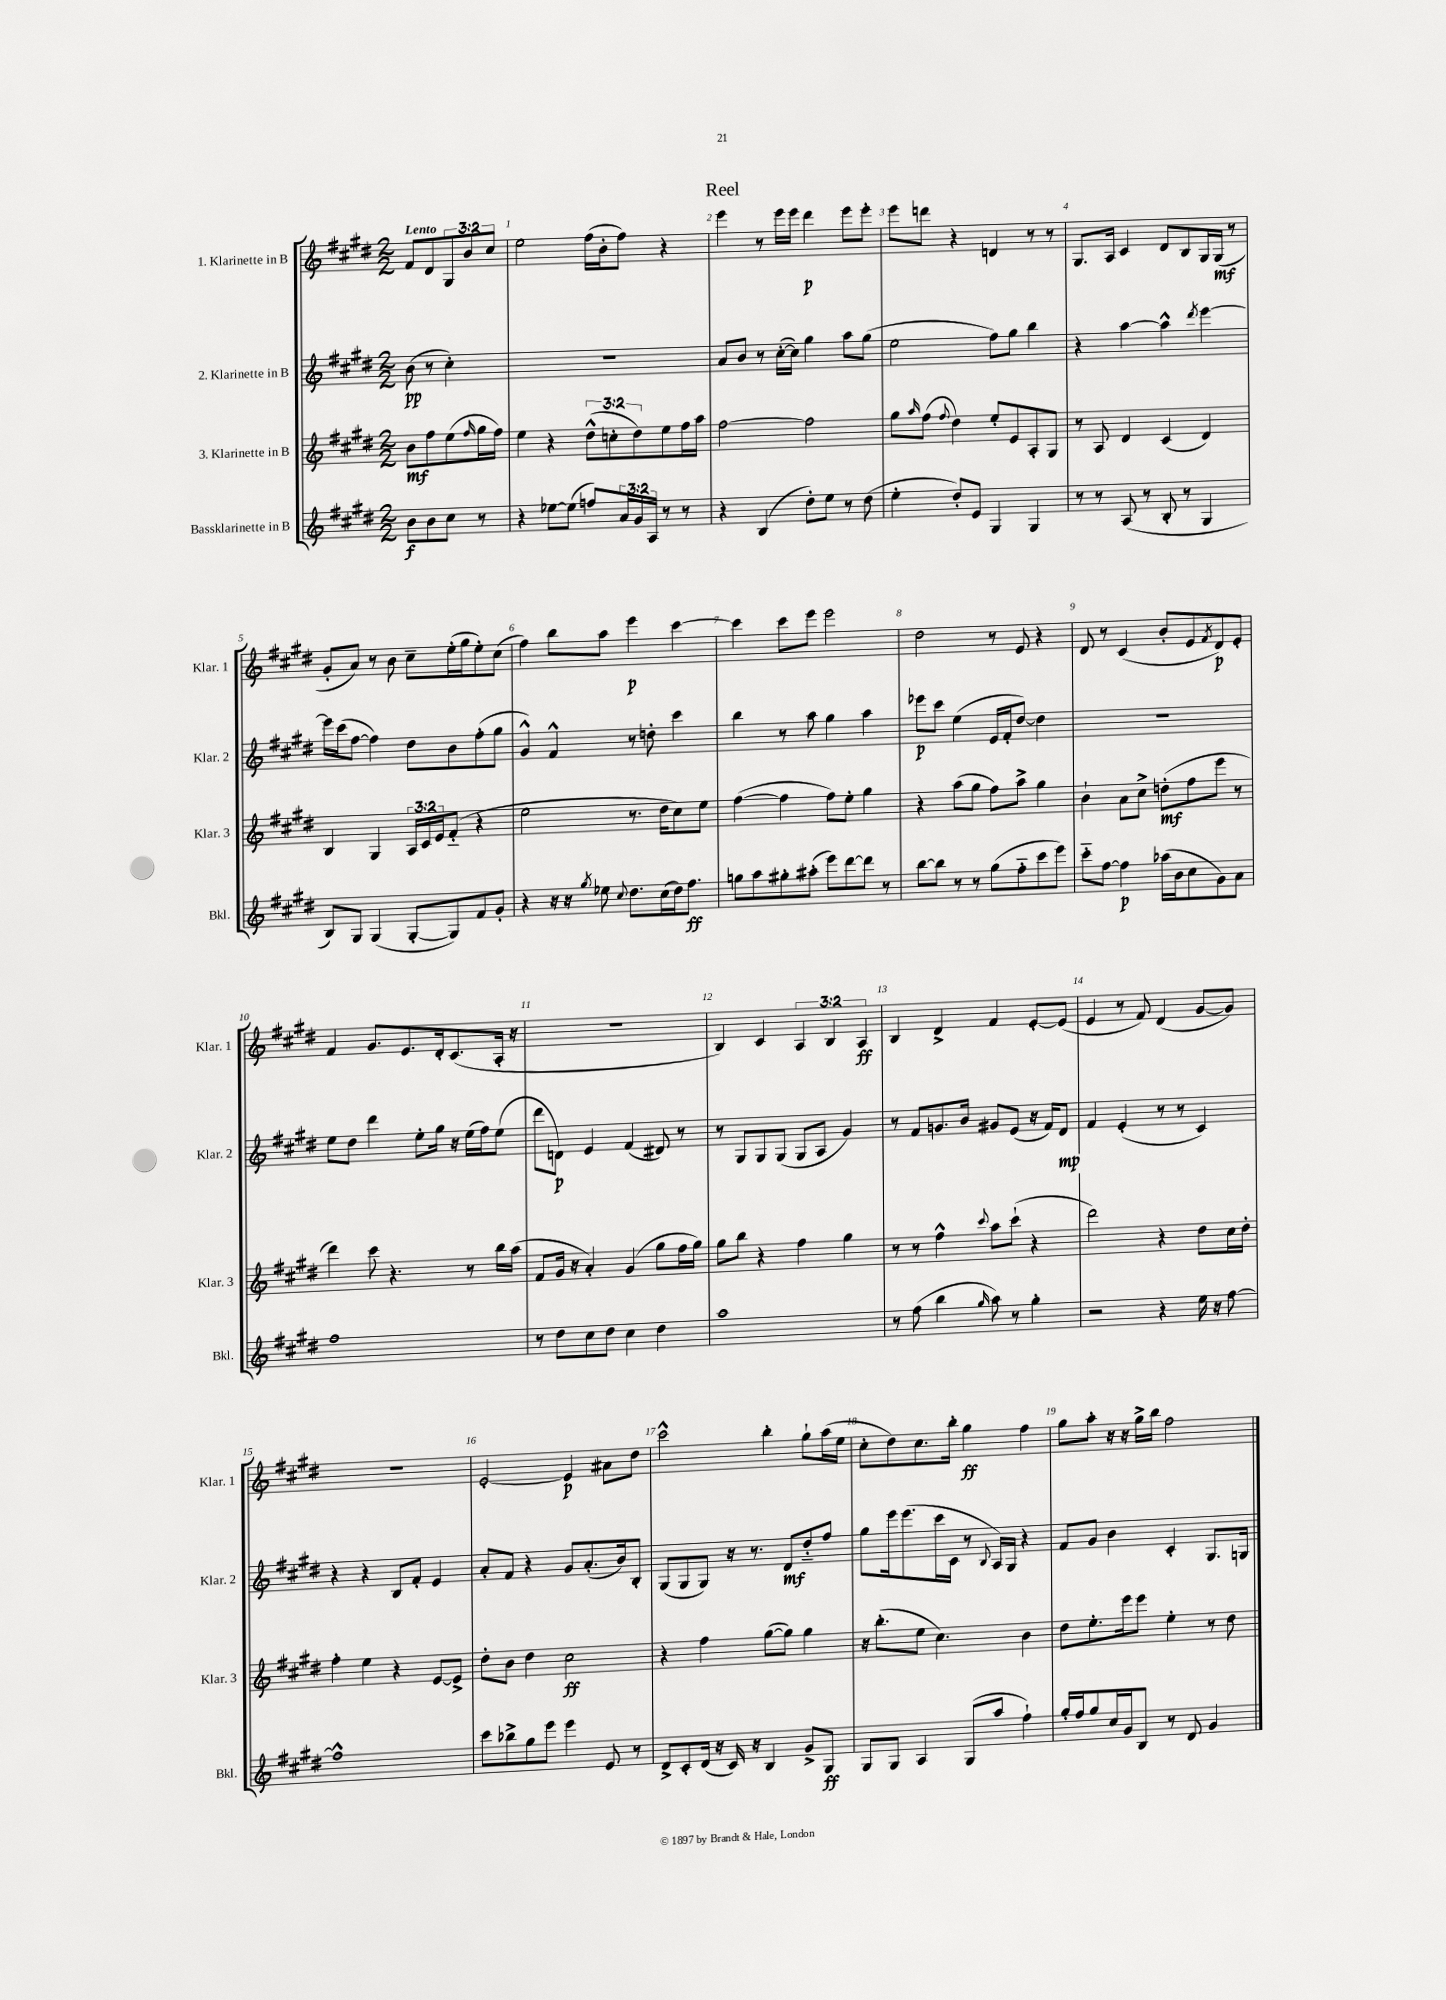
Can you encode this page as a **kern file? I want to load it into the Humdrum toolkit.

**kern	**dynam	**kern	**dynam	**kern	**dynam	**kern	**dynam
*part4	*part4	*part3	*part3	*part2	*part2	*part1	*part1
*staff4	*staff4	*staff3	*staff3	*staff2	*staff2	*staff1	*staff1
*I"Bassklarinette in B	*	*I"3. Klarinette in B	*	*I"2. Klarinette in B	*	*I"1. Klarinette in B	*
*I'Bkl.	*	*I'Klar. 3	*	*I'Klar. 2	*	*I'Klar. 1	*
*clefG2	*	*clefG2	*	*clefG2	*	*clefG2	*
*k[f#c#g#d#]	*	*k[f#c#g#d#]	*	*k[f#c#g#d#]	*	*k[f#c#g#d#]	*
*M2/2	*	*M2/2	*	*M2/2	*	*M2/2	*
=	=	=	=	=	=	=	=
!	!	!	!	!	!	!LO:TX:a:B:t=Lento	!
8b\L	f	8b\L	mf	(8b\	pp	8f#/L	.
8b\	.	8ff#\	.	8r	.	8d#/	.
8cc#\J	.	(8ee\	.	4cc#'\)	.	12G#/	.
.	.	.	.	.	.	12b/	.
.	.	16qqff#/	.	.	.	.	.
8r	.	16gg#\L	.	.	.	.	.
.	.	.	.	.	.	12cc#/J	.
.	.	16ff#\JJ)	.	.	.	.	.
=1	=1	=1	=1	=1	=1	=1	=1
4r	.	4ee\	.	1r	.	2ee\	.
[8ee-X\L	.	4r	.	.	.	.	.
(8ee-\J]	.	.	.	.	.	.	.
8ffn/L)	.	(12dd#^^\L	.	.	.	(16ff#\LL	.
.	.	.	.	.	.	16b'\J	.
.	.	12ccn'\	.	.	.	.	.
24a/L	.	.	.	.	.	8ff#\J)	.
24g#/	.	12dd#\)	.	.	.	.	.
24A/JJ	.	.	.	.	.	.	.
8r	.	8ee\	.	.	.	4r	.
8r	.	16ff#\L	.	.	.	.	.
.	.	16aa\JJ	.	.	.	.	.
=2	=2	=2	=2	=2	=2	=2	=2
4r	.	[2ff#\	.	8a/L	.	4eee\	.
.	.	.	.	8b/J	.	.	.
(4B/	.	.	.	8r	.	8r	.
.	.	.	.	([16cc#'\LL	.	16eee\LL	.
.	.	.	.	16cc#\JJ])	.	16eee\JJ	.
8dd#'\L)	.	2ff#\]	.	4gg#\	.	4ddd#\	p
8ee\J	.	.	.	.	.	.	.
8r	.	.	.	8aa\L	.	8eee\L	.
(8dd#\	.	.	.	(8gg#\J	.	8eee'\J	.
=3	=3	=3	=3	=3	=3	=3	=3
4ee'\	.	8gg#\L	.	2ee\	.	8eee\L	.
.	.	16qqaa/	.	.	.	.	.
.	.	(8ff#\J	.	.	.	8dddn\J	.
.	.	8qqff#/	.	.	.	.	.
8dd#'/L)	.	4dd#\)	.	.	.	4r	.
8e/J	.	.	.	.	.	.	.
4G#/	.	8ee'/L	.	8ff#\L)	.	4dn/	.
.	.	8e/	.	8gg#\J	.	.	.
4G#/	.	8A'/	.	4bb\	.	8r	.
.	.	8G#/J	.	.	.	8r	.
=4	=4	=4	=4	=4	=4	=4	=4
8r	.	8r	.	4r	.	8.G#/L	.
8r	.	8A/	.	.	.	.	.
.	.	.	.	.	.	16A/Jk	.
(8A/	.	4d#/	.	[4aa\	.	4c#/	.
8r	.	.	.	.	.	.	.
8B'/	.	(4c#/	.	4aa^^\]	.	8d#/L	.
8r	.	.	.	.	.	8B/	.
.	.	.	.	8qddd#/	.	.	.
4G#/	.	4d#/)	.	[4eee\	.	16G#/L	.
.	.	.	.	.	.	(16G#/JJ	mf
.	.	.	.	.	.	8r	.
!!LO:LB:g=z
=5	=5	=5	=5	=5	=5	=5	=5
8B/L)	.	4B/	.	16eee\LL]	.	8g#'/L	.
.	.	.	.	(16ccc#\J	.	.	.
8G#/J	.	.	.	[8ff#\J	.	8a/J)	.
(4G#/	.	4G#/	.	4ff#\])	.	8r	.
.	.	.	.	.	.	8b\	.
[8G#'/L	.	24A/LL	.	8dd#\L	.	8cc#~\L	.
.	.	24c#/	.	.	.	.	.
.	.	24e/J	.	.	.	.	.
8G#/])	.	(8f#/J	.	8b\	.	(16ee'\L	.
.	.	.	.	.	.	16gg#\J	.
8f#/	.	4r	.	(8ff#'\	.	8ee'\)	.
8g#'/J	.	.	.	8gg#\J	.	(8cc#\J	.
=6	=6	=6	=6	=6	=6	=6	=6
4r	.	2ee\	.	4g#^^/)	.	4ff#\)	.
16r	.	.	.	4f#^^/	.	8bb\L	.
16r	.	.	.	.	.	.	.
8qgg#/	.	.	.	.	.	.	.
8ee-X\	.	.	.	.	.	8aa\J	.
8qqcc#/	.	.	.	.	.	.	.
8.dd#\L	.	8.r	.	8r	.	4eee\	p
.	.	.	.	8ddn'\	.	.	.
(16cc#\L	.	16dd#\KL	.	.	.	.	.
16dd#\J)	.	8cc#\)	.	4ccc#\	.	[4ccc#\	.
8.ff#\J	ff	.	.	.	.	.	.
.	.	8ee\J	.	.	.	.	.
=7	=7	=7	=7	=7	=7	=7	=7
8ggn\L	.	([4ff#\	.	4bb\	.	4ccc#\]	.
8aa\	.	.	.	.	.	.	.
8gg#X'\	.	4ff#\]	.	8r	.	8ccc#\L	.
(8aa#X'\J	.	.	.	8aa\	.	8eee\J	.
8eee\L)	.	8ff#\L)	.	4gg#\	.	2eee\	.
[8ddd#\	.	8ee'\J	.	.	.	.	.
8ddd#\J]	.	4gg#\	.	4aa\	.	.	.
8r	.	.	.	.	.	.	.
=8	=8	=8	=8	=8	=8	=8	=8
[8bb\L	.	4r	.	8eee-X\L	p	2dd#\	.
8bb\J]	.	.	.	8ccc#\J	.	.	.
8r	.	(8aa\L	.	(4ee\	.	.	.
8r	.	8gg#\J	.	.	.	.	.
(8gg#\L	.	8ff#\L)	.	16e/LL	.	8r	.
.	.	.	.	16f#'/J	.	.	.
8ff#\	.	8aa^\J	.	[8dd#/J)	.	8e/	.
8ccc#\	.	4gg#\	.	4dd#\]	.	4r	.
8eee\J)	.	.	.	.	.	.	.
=9	=9	=9	=9	=9	=9	=9	=9
8ccc#\L	.	4b`\	.	1r	.	8d#/	.
[8ff#\J	.	.	.	.	.	8r	.
4ff#\]	p	8a\L	.	.	.	(4c#/	.
.	.	8cc#^\J	.	.	.	.	.
(16aa-X\LL	.	(8ddn'\L	mf	.	.	8b'/L	.
16b\J	.	.	.	.	.	.	.
8cc#\	.	8ff#\	.	.	.	8e/	.
.	.	.	.	.	.	8qf#/	.
8g#\)	.	8eee\J	.	.	.	8d#/)	p
8a\J	.	8r	.	.	.	8e'/J	.
!!LO:LB:g=z
=10	=10	=10	=10	=10	=10	=10	=10
1ff#	.	4ddd#\)	.	8ee\L	.	4f#/	.
.	.	.	.	8dd#\J	.	.	.
.	.	8ccc#\	.	4ddd#\	.	8.g#/L	.
.	.	4.r	.	.	.	.	.
.	.	.	.	.	.	8.e/	.
.	.	.	.	8ee'\L	.	.	.
.	.	.	.	16gg#\Jk	.	16d#'/k	.
.	.	.	.	16r	.	(8.c#/	.
.	.	8r	.	(16ee\LL	.	.	.
.	.	.	.	16ff#\J)	.	.	.
.	.	16bb\LL	.	(8ee\J	.	16A'/Jk	.
.	.	(16aa\JJ	.	.	.	16r	.
=11	=11	=11	=11	=11	=11	=11	=11
8r	.	8f#/L	.	8ddd#\L	.	1r	.
8dd#\L	.	16g#/Jk	.	8dn\J)	p	.	.
.	.	16r	.	.	.	.	.
8cc#\	.	4a'/)	.	4e/	.	.	.
8dd#\J	.	.	.	.	.	.	.
4cc#\	.	(4g#/	.	(4f#/	.	.	.
4dd#\	.	8gg#\L	.	8d#X/)	.	.	.
.	.	16ff#\L	.	8r	.	.	.
.	.	16gg#\JJ)	.	.	.	.	.
=12	=12	=12	=12	=12	=12	=12	=12
1aa	.	8gg#\L	.	8r	.	4B/)	.
.	.	8bb\J	.	8G#/L	.	.	.
.	.	4r	.	8G#/	.	4c#/	.
.	.	.	.	(8G#/J	.	.	.
.	.	4ff#\	.	8G#/L	.	6A/	.
.	.	.	.	8A/J	.	.	.
.	.	.	.	.	.	6B/	.
.	.	4gg#\	.	4g#/)	.	.	.
.	.	.	.	.	.	6A/	ff
=13	=13	=13	=13	=13	=13	=13	=13
8r	.	8r	.	8r	.	4B/	.
(8ff#\	.	8r	.	8f#/L	.	.	.
4bb\	.	4ff#^^\	.	8.gn/	.	4d#^/	.
.	.	.	.	16b/Jk	.	.	.
16qqgg#/	.	8qqccc#/	.	.	.	.	.
8aa\)	.	8aa\L	.	8g#X/L	.	4f#/	.
8r	.	(8ccc#`\J	.	(8e/J	.	.	.
4gg#'\	.	4r	.	16r	.	[8e'/L	.
.	.	.	.	16f#/KL)	.	.	.
.	.	.	.	8d#/J	mp	(8e/J]	.
=14	=14	=14	=14	=14	=14	=14	=14
2r	.	2ddd#\)	.	4f#/	.	4e/	.
.	.	.	.	(4e'/	.	8r	.
.	.	.	.	.	.	8f#/)	.
4r	.	4r	.	8r	.	(4d#/	.
.	.	.	.	8r	.	.	.
16ee\	.	8dd#\L	.	4c#/)	.	[8g#/L	.
16r	.	.	.	.	.	.	.
[8ff#\	.	16cc#\L	.	.	.	8g#/J])	.
.	.	16dd#'\JJ	.	.	.	.	.
!!LO:LB:g=z
=15	=15	=15	=15	=15	=15	=15	=15
1ff#^^]	.	4ff#'\	.	4r	.	1r	.
.	.	4ee\	.	4r	.	.	.
.	.	4r	.	8B/L	.	.	.
.	.	.	.	8f#'/J	.	.	.
.	.	[8e/L	.	4e/	.	.	.
.	.	8e^/J]	.	.	.	.	.
=16	=16	=16	=16	=16	=16	=16	=16
8ccc#\L	.	8dd#'\L	.	8a'/L	.	[2e'/	.
8bb-X^\	.	8b\J	.	8f#/J	.	.	.
8gg#\	.	4dd#\	.	4r	.	.	.
8eee\J	.	.	.	.	.	.	.
4eee\	.	2cc#\	ff	8g#/L	.	4e/]	p
.	.	.	.	(8.a'/	.	.	.
8e/	.	.	.	.	.	8a#X\L	.
.	.	.	.	16b/k)	.	.	.
8r	.	.	.	8B'/J	.	8dd#\J	.
=17	=17	=17	=17	=17	=17	=17	=17
8d#^/L	.	4r	.	(8G#/L	.	2ccc#^^\	.
8c#'/	.	.	.	8G#/	.	.	.
(16d#/Jk	.	4ff#\	.	8G#/J)	.	.	.
16r	.	.	.	.	.	.	.
16c#/)	.	.	.	16r	.	.	.
16r	.	.	.	8.r	.	.	.
4B/	.	([8gg#\L	.	.	.	4bb'\	.
.	.	8gg#\J])	.	8d#/L	mf	.	.
8g#^/L	.	4gg#\	.	8dd#/	.	8gg#`\L	.
8G#/J	ff	.	.	8ff#/J	.	(16aa\L	.
.	.	.	.	.	.	16ee\JJ	.
=18	=18	=18	=18	=18	=18	=18	=18
8G#/L	.	16r	.	8gg#\L	.	8cc#'\L	.
.	.	(8.bb'\L	.	.	.	.	.
8G#/J	.	.	.	16eee\k	.	8dd#\)	.
.	.	.	.	(8.eee\	.	.	.
4A/	.	8ee\J	.	.	.	8.cc#\	.
.	.	4.cc#\)	.	16ccc#\L	.	.	.
.	.	.	.	16c#\JJ	.	16bb'\Jk	.
(8G#/L	.	.	.	8r	.	4gg#\	ff
.	.	.	.	8qqB/	.	.	.
8aa/J	.	.	.	16A/LL)	.	.	.
.	.	.	.	16G#/JJ	.	.	.
4ff#`\)	.	4b\	.	4r	.	4ff#\	.
=19	=19	=19	=19	=19	=19	=19	=19
16gg#'/LL	.	8dd#\L	.	8f#/L	.	8gg#\L	.
16ff#/J	.	.	.	.	.	.	.
8gg#/	.	8.ee'\	.	8g#/J	.	8aa'\J	.
16cc#/L	.	.	.	4b\	.	16r	.
16g#/J	.	16eee\k	.	.	.	16r	.
8B/J	.	8eee\J	.	.	.	16gg#^\LL	.
.	.	.	.	.	.	16bb\JJ	.
8r	.	4ee'\	.	4c#'/	.	2ff#\	.
8d#/	.	.	.	.	.	.	.
4g#/	.	8r	.	8.G#/L	.	.	.
.	.	8dd#\	.	.	.	.	.
.	.	.	.	16Gn/Jk	.	.	.
==	==	==	==	==	==	==	==
*-	*-	*-	*-	*-	*-	*-	*-
